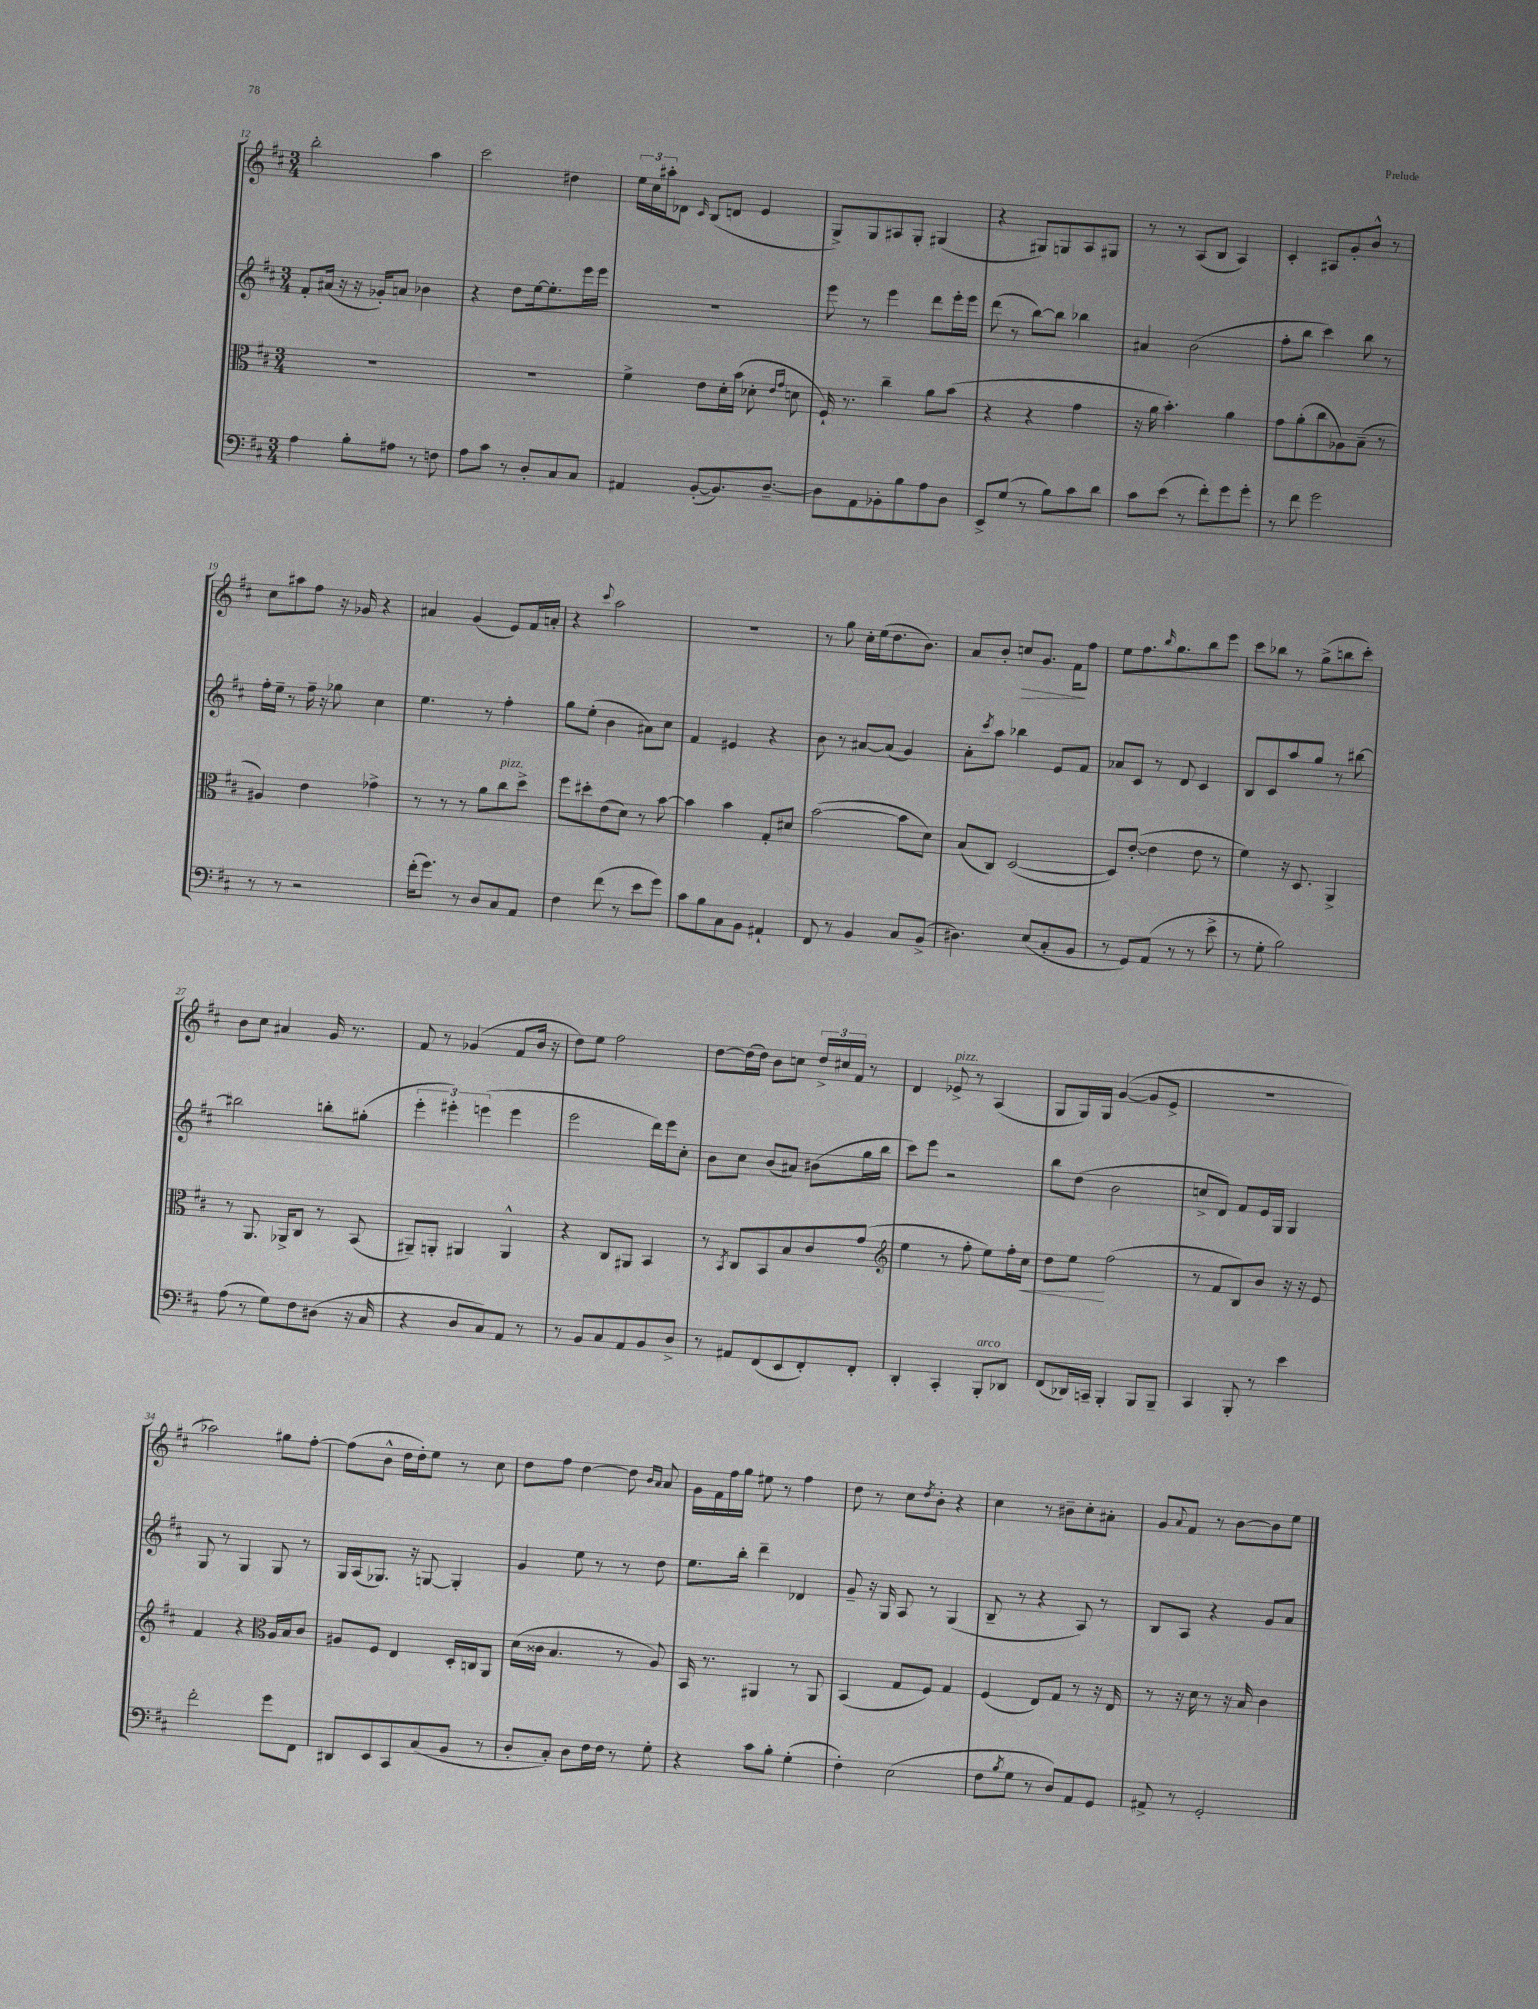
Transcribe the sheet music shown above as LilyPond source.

<<
\new StaffGroup <<
\new Staff = "s0" {
    \clef treble \key d \major \numericTimeSignature \time 3/4
    b''2-. a''4 |
    cis'''2 dis''4 |
    \tuplet 3/2 { e''16 cis''16 ais''16-. } des'8 \grace { cis'16 } b8( d'8 e'4 |
    g8->) g8 ais8 g8-. gis4( |
    r4 gis8) g8 a8 gis8 |
    r8 r8 a8( b8 a4) |
    cis'4-. ais8 g'8-. b'8-^ r8 |
    cis''8 ais''8 fis''8 r16 ges'16 r4 |
    ais'4 g'4( e'8) fis'16 a'16-. |
    r4 \appoggiatura { cis'''8 } a''2 |
    R2. |
    r8 g''8 cis''16-. e''16( d''8. b'8.) |
    a'8 b'8-. c''8\> g'8. fis'16\! fis''8 |
    e''8 fis''8. \grace { b''16 } g''8. b''8 e'''8 |
    cis'''8 bes''8 r8 g''8->( b''8 cis'''8-.) |
    b'8 cis''8 ais'4 g'16 r8. |
    fis'8 r8 ges'4( fis'8 b'16 r16 |
    d''8) e''8 fis''2 |
    d''8~ d''16( d''16) b'8 c''8 \tuplet 3/2 { d''16-> cis''16 fis'16 } r8 |
    d'4 ees'8->^\markup { \italic "pizz." } r8 a4( |
    g8 g16) g16 g'4~( g'8 e'8-> |
    R2. |
    aes''2) gis''8 fis''8~-. |
    fis''8( b'8-^ d''16 d''16-.) e''8 r8 cis''8 |
    d''8 fis''8 d''4~ d''8 \grace { b'16 a'16 } a'8 |
    g'16 fis'16 fis''16 g''16 eis''8 r8 fis''4 |
    d''8 r8 cis''8 \acciaccatura { d''8 } b'8-. r4 |
    cis''4 r8 bis'8-- cis''8-. ais'8-. |
    g'8 \appoggiatura { a'8 } fis'8 r8 b'8~ b'8 e''8 \bar "|." |
}
\new Staff = "s1" {
    \clef treble \key d \major \numericTimeSignature \time 3/4
    fis'8-. ais'16( r16 r16 ges'16-.) a'8 bes'4 |
    r4 d''8 e''16~ e''8.-. e'''16 e'''16 |
    R2. |
    e'''8 r8 e'''4 d'''8 e'''16-. e'''16 |
    d'''8( r8 b''8~) b''8 bes''4 |
    ais'4 b'2( |
    fis''8-. b''8 cis'''4) b''8 r8 |
    fis''16-. e''16-- r8 fis''16-- r16 ges''8 cis''4 |
    e''4. r8 fis''4-. |
    g''8 e''8-.( b'4 ais'8) cis''8 |
    fis'4 eis'4 r4 |
    b'8 r8 ais'8~ ais'8( g'4) |
    a'8-. \acciaccatura { cis'''8 } a''8 bes''4 e'8 fis'8 |
    aes'8 cis'8 r8 d'8 cis'4 |
    b8 cis'8 a''8 g''8 r8 bis''8~ |
    bis''2 b''8-. gis''8-.( |
    \tuplet 3/2 { e'''4-. eis'''4-.) e'''4( } e'''4 |
    e'''2 d'''16) e'''16 cis''8-. |
    b'8 cis''8 b'8( ais'8) bis'8( g''16 b''16 |
    cis'''8) e'''8 r2 |
    b''8 d''8( b'2 |
    c''8-> d'8) fis'8 e'16 g16 g4 |
    g8 r8 g4 g8 r8 |
    g16 a16( ges8.) r16 g8~ g4-. |
    g'4 e''8 r8 r8 d''8 |
    e''8. b''16-. d'''4-- des'4 |
    g'8-- r16 g16 a8 r8 g4( |
    b8-- r8 r4 a8) r8 |
    b8 a8 r4 g'8 a'8 \bar "|." |
}
\new Staff = "s2" {
    \clef alto \key d \major \numericTimeSignature \time 3/4
    R2. |
    R2. |
    fis'4-> e'8 d'16-. b'16( des'8-. \grace { e'16 g'16 } d'8 |
    fis16-!) r8. cis''4-- a'8 b'8( |
    r4 r4 g'4 |
    r16 a'16 b'4.-.) a'4 |
    g'8 a'8-.( cis''8 aes8) b8--( r8 |
    ais4) e'4 ges'4-> |
    r8 r8 r8 a'8 cis''8^\markup { \italic "pizz." } d''8-> |
    fis''8 dis''8-. e'8( d'8) r8 b'8~ |
    b'4 b'4 g8-. dis'8 |
    b'2~( b'8 d'8) |
    b8( cis8) d2~( |
    d8) e'8~-.( e'4 e'8 r8 |
    fis'4) r16 d8. a,4-> |
    r8 a,8. aes,16-> cis8 r8 b,8( |
    ais,8--) a,8-. ais,4 ais,4-^ |
    r4 cis8 ais,8 b,4 |
    r8 \acciaccatura { b,8 } cis8 b,8 b8 cis'8 g'8( |
    \clef treble e''4 r8 fis''8-. e''8) fis''16-. cis''16\< |
    d''8 e''8\! fis''2( |
    r8 fis'8 b8) b'8 r16 r16 e'8 |
    fis'4 r4 \clef alto a16 b16 cis'8 |
    ais8 fis8 e4 d16-. c16 a,8 |
    d'16( cisis'16 b4. r8 a8) |
    b,16 r8. ais,4 r8 ais,8 |
    b,4( g8 fis8) g4 |
    fis4( e8) g8 r8 r16 e16 |
    r8 r16 d'16 r8 r16 b16 cis'4 \bar "|." |
}
\new Staff = "s3" {
    \clef bass \key d \major \numericTimeSignature \time 3/4
    a4 b8-. ais8 r8 f8 |
    a8 cis'8 r8 d8-. cis8 cis8 |
    ais,4 b,8~-.( b,8.) d8.~-- |
    d8 a,8 bes,8-. b8 a8 d8 |
    e,8-> g8( r8 b8) cis'8 d'8 |
    cis'8 e'8( r8 fis'8-.) g'8 g'8-. |
    r8 fis'8 g'2 |
    r8 r8 r2 |
    fis'16-.( g'8.) r8 d8 cis8 a,8 |
    fis4 fis'8( r8 e'8 g'8) |
    cis'8 b8 cis8 b,8 ais,4-! |
    fis,8 r8 b,4 cis8 b,8->( |
    dis4.) e8( cis8-. b,8 |
    r8 g,8) a,8( r8 r8 e'8-> |
    r8 g8-. b2) |
    a8( r8 g8) fis8 dis8( r16 cis16 |
    r4 d8 cis8) a,8 r8 |
    r8 b,8 cis8 a,8 b,8 d8-> |
    r8 ais,8 fis,8( e,8 fis,8-.) fis,8-. |
    d,4-. cis,4-. b,,8-.^\markup { \italic "arco" } des,8 |
    fis,8( des,16) c,16-- b,,4-. b,,8 b,,8-- |
    cis,4 b,,8-. r8 e'4 |
    fis'2-. g'8 fis,8 |
    dis,8 e,8 cis,8 cis8( b,8 r8 |
    d8-. cis8-.) d8 fis16 fis16 r8 g8-. |
    r4 cis'8 b8-. g4-.( |
    fis4-.) e2( |
    fis8 \acciaccatura { b8 } g8 r8 d8) a,8 g,8 |
    ais,8-> r8 g,2-. \bar "|." |
}
>>
>>
\layout { \context { \Score currentBarNumber = #12 } }
